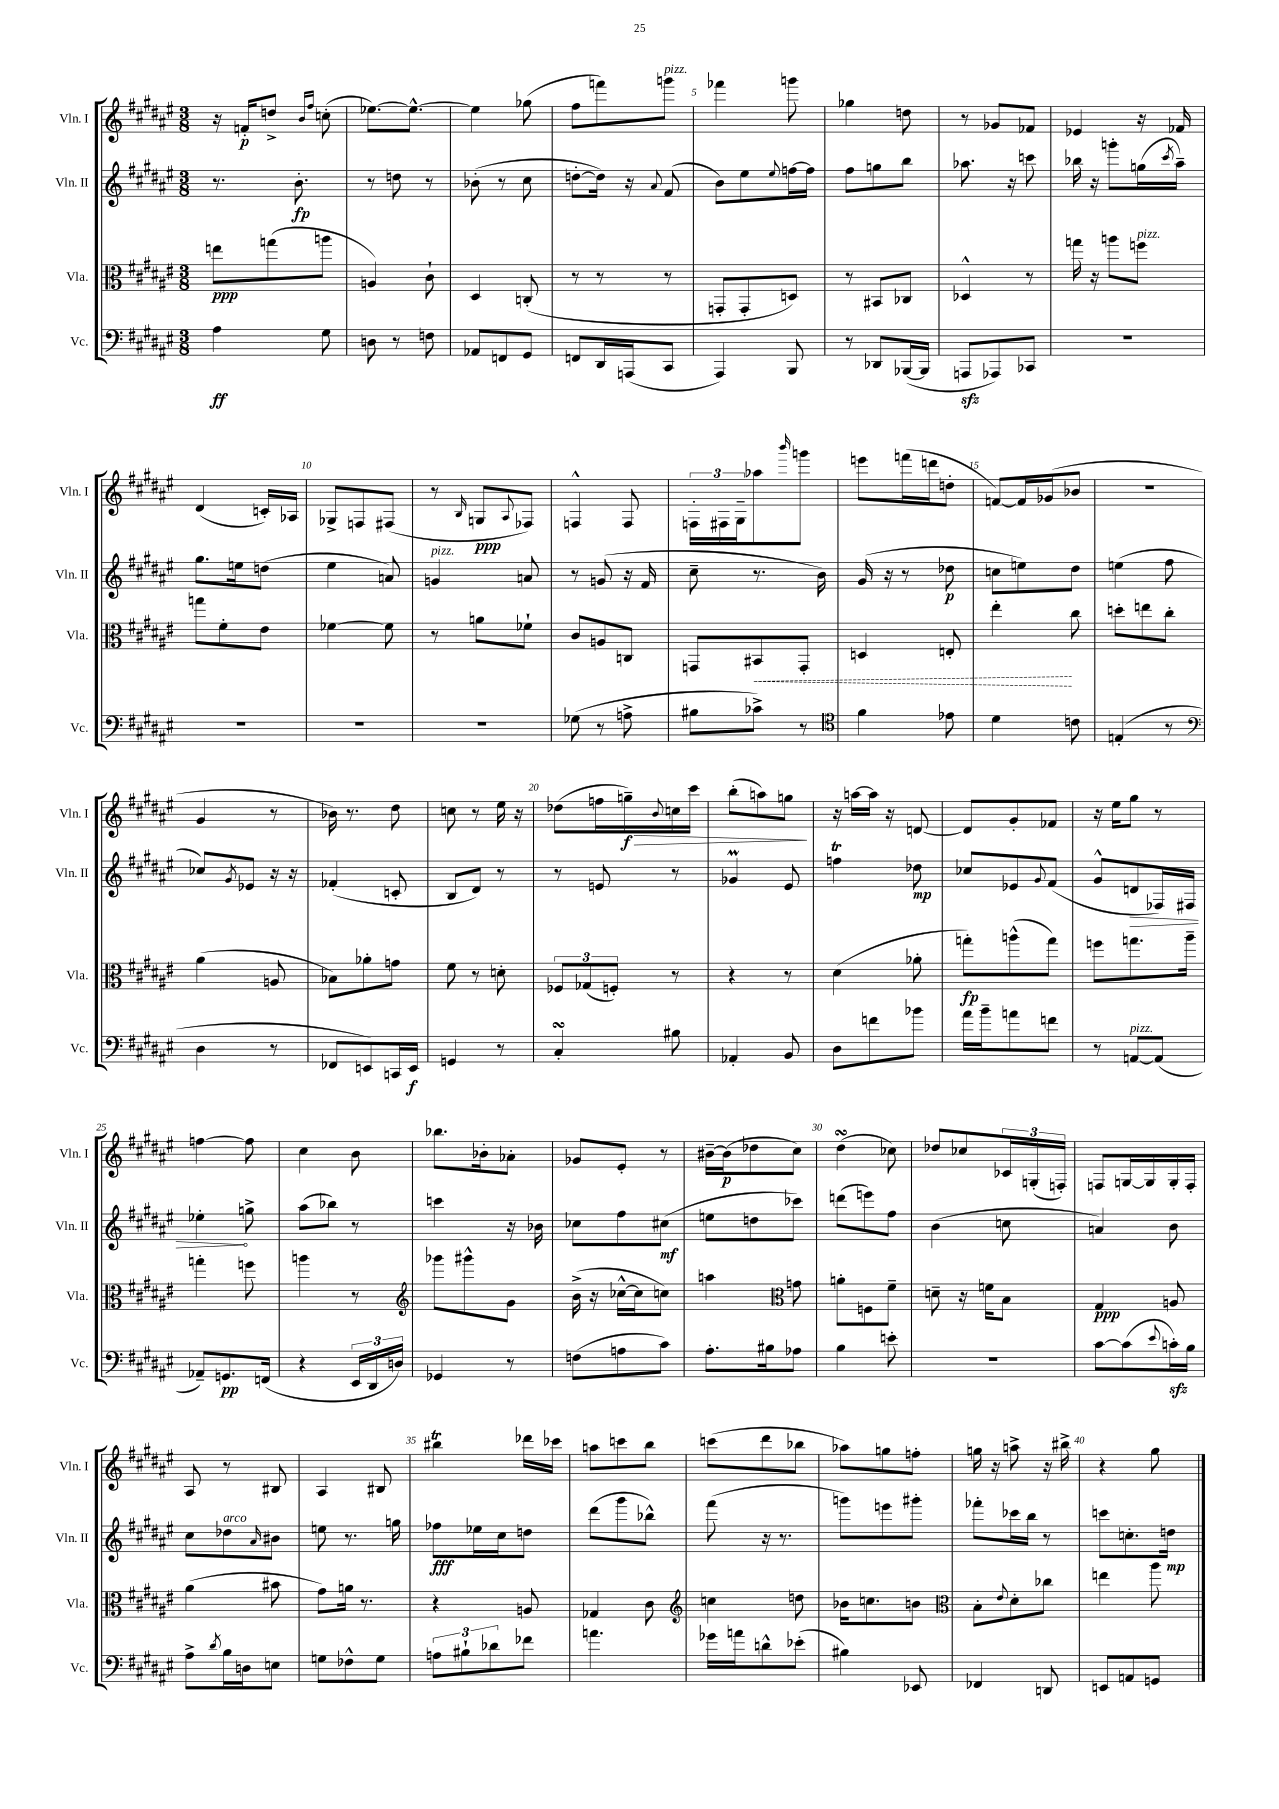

**kern	**dynam	**kern	**dynam	**kern	**dynam	**kern	**dynam
*part4	*part4	*part3	*part3	*part2	*part2	*part1	*part1
*staff4	*staff4	*staff3	*staff3	*staff2	*staff2	*staff1	*staff1
*I"Vc.	*	*I"Vla.	*	*I"Vln. II	*	*I"Vln. I	*
*I'Vc.	*	*I'Vla.	*	*I'Vln. II	*	*I'Vln. I	*
*clefF4	*	*clefC3	*	*clefG2	*	*clefG2	*
*k[f#c#g#d#a#e#]	*	*k[f#c#g#d#a#e#]	*	*k[f#c#g#d#a#e#]	*	*k[f#c#g#d#a#e#]	*
*M3/8	*	*M3/8	*	*M3/8	*	*M3/8	*
=1	=1	=1	=1	=1	=1	=1	=1
4A#\	ff	8een\L	ppp	8.r	.	16r	.
.	.	.	.	.	.	16fn'/KL	p
.	.	(8ggn\	.	.	.	8ddn^/J	.
.	.	.	.	8.b'\	fp	.	.
.	.	.	.	.	.	16qqb/LL	.
.	.	.	.	.	.	16qqff#/JJ	.
8G#\	.	8aan\J	.	.	.	(8ccn'\	.
=2	=2	=2	=2	=2	=2	=2	=2
8Dn\	.	4An/)	.	8r	.	[8.ee-X\L)	.
8r	.	.	.	8ddn\	.	.	.
.	.	.	.	.	.	8.ee-^^\J_	.
8Fn\	.	8c#`\	.	8r	.	.	.
=3	=3	=3	=3	=3	=3	=3	=3
8AA-X/L	.	4D#/	.	(8b-X'\	.	4ee-\]	.
8FFn/	.	.	.	8r	.	.	.
8GG#/J	.	(8Cn'/	.	8cc#\	.	(8gg-X\	.
=4	=4	=4	=4	=4	=4	=4	=4
8FFn/L	.	8r	.	[8ddn'\L	.	8ff#\L	.
16DD#/L	.	8r	.	16dd\Jk])	.	8fffn\)	.
(16AAAn/J	.	.	.	16r	.	.	.
.	.	.	.	8qqa#/	.	.	.
!	!	!	!	!	!	!LO:TX:a:i:t=pizz.	!
8CC#/J	.	8r	.	(8f#/	.	8gggn\J	.
=5	=5	=5	=5	=5	=5	=5	=5
4AAA#/)	.	8GGn'/L	.	8b\L)	.	4fff-X\	.
.	.	8GG'/	.	8ee#\	.	.	.
.	.	.	.	8qqee#/	.	.	.
8BBB/	.	8Dn/J)	.	[16ffn\L	.	8gggn\	.
.	.	.	.	16ff\JJ]	.	.	.
=6	=6	=6	=6	=6	=6	=6	=6
8r	.	8r	.	8ff#\L	.	4gg-X\	.
8DD-X/L	.	8BB#X/L	.	8ggn\	.	.	.
([16BBB-X/L	.	8C-X/J	.	8bb\J	.	8ddn\	.
16BBB-/JJ]	.	.	.	.	.	.	.
=7	=7	=7	=7	=7	=7	=7	=7
8AAAnzz/L	.	4D-X^^/	.	8.aa-X\	.	8r	.
8AAA-X/)	.	.	.	.	.	8g-X/L	.
.	.	.	.	16r	.	.	.
8CC-X/J	.	8r	.	8cccn\	.	8f-X/J	.
=8	=8	=8	=8	=8	=8	=8	=8
4.r	.	16ggn\	.	16bb-X\	.	4e-X/	.
.	.	16r	.	16r	.	.	.
.	.	8aan\L	.	8gggn'\L	.	.	.
!	!	!LO:TX:a:i:t=pizz.	!	!	!	!	!
.	.	8ffn\J	.	(16ggn\L	.	16r	.
.	.	.	.	8qccc#/	.	.	.
.	.	.	.	16aa#~\JJ)	.	16f-X/	.
!!LO:LB:g=z
=9	=9	=9	=9	=9	=9	=9	=9
4.r	.	8ggn\L	.	8.gg#\L	.	(4d#/	.
.	.	8f#'\	.	.	.	.	.
.	.	.	.	16een\k	.	.	.
.	.	8e#\J	.	(8ddn\J	.	16cn'/LL)	.
.	.	.	.	.	.	16A-X/JJ	.
=10	=10	=10	=10	=10	=10	=10	=10
4.r	.	[4f-X\	.	4ee#\	.	8G-X^/L	.
.	.	.	.	.	.	8Fn/	.
.	.	8f-\]	.	8an/)	.	(8F#X/J	.
=11	=11	=11	=11	=11	=11	=11	=11
!	!	!	!	!LO:TX:a:i:t=pizz.	!	!	!
4.r	.	8r	.	4gn/	.	8r	.
.	.	.	.	.	.	16qqB/	.
.	.	8an\L	.	.	.	8Gn/L	ppp
.	.	.	.	.	.	8qqA#/	.
.	.	8f-X`\J	.	8an/	.	8F-X/J)	.
=12	=12	=12	=12	=12	=12	=12	=12
(8G-X\	.	8c#/L	.	8r	.	4Fn^^/	.
8r	.	8An/	.	(8gn/	.	.	.
8An^\	.	8Cn/J	.	16r	.	8F/	.
.	.	.	.	16f#/	.	.	.
=13	=13	=13	=13	=13	=13	=13	=13
8B#X\L	.	8GGn/L	.	8cc#~\	.	24Fn'\LL	.
.	.	.	.	.	.	24F#X\	.
.	.	.	.	.	.	24G#~\J	.
!	!	!	!LO:HP:b	!	!	!	!
8c-X^\J)	.	8BB#X/	<	8.r	.	8aa-X\	.
.	.	.	.	.	.	16qqbbb/	.
8r	.	8GG'/J	.	.	.	8gggn\J	.
.	.	.	.	16b\)	.	.	.
=14	=14	=14	=14	=14	=14	=14	=14
*clefC4	*	*	*	*	*	*	*
4f#\	.	4Dn/	.	(16g#/	.	8eeen\L	.
.	.	.	.	16r	.	.	.
.	.	.	.	8r	.	(16fffn\L	.
.	.	.	.	.	.	16dddn\J	.
8e-X\	.	8En'/	.	8dd-X\	p	8ddn'\J	.
=15	=15	=15	=15	=15	=15	=15	=15
4d#\	.	4ee#'\	.	8ccn\L	.	[8fn/L)	.
.	.	.	.	8een\)	.	16f/L]	.
.	.	.	.	.	.	(16g-X/J	.
8cn\	.	8cc#\	[	8dd#\J	.	8b-X/J	.
=16	=16	=16	=16	=16	=16	=16	=16
(4En'/	.	8ddn'\L	.	(4een\	.	4.r	.
.	.	8een\	.	.	.	.	.
8r	.	8cc#'\J	.	8ff#\	.	.	.
!!LO:LB:g=z
=17	=17	=17	=17	=17	=17	=17	=17
*clefF4	*	*	*	*	*	*	*
4D#\	.	(4a#\	.	8cc-X/L)	.	4g#/	.
.	.	.	.	8qg#/	.	.	.
.	.	.	.	8e-X/J	.	.	.
8r	.	8An/	.	16r	.	8r	.
.	.	.	.	16r	.	.	.
=18	=18	=18	=18	=18	=18	=18	=18
8FF-X/L	.	8B-X\L)	.	(4f-X'/	.	16b-X\)	.
.	.	.	.	.	.	8.r	.
8EEn/)	.	8a-X'\	.	.	.	.	.
16CCn/L	.	8gn\J	.	8cn'/	.	8dd#\	.
16EE/JJ	f	.	.	.	.	.	.
=19	=19	=19	=19	=19	=19	=19	=19
4GGn/	.	8f#\	.	8B/L	.	8ccn\	.
.	.	8r	.	8d#/J)	.	8r	.
8r	.	8dn'\	.	8r	.	16ee#\	.
.	.	.	.	.	.	16r	.
=20	=20	=20	=20	=20	=20	=20	=20
4C#sSSS'/	.	12F-X/L	.	8r	.	(8dd-X\L	.
.	.	(12G-X/	.	.	.	.	.
.	.	.	.	8en/	.	16ffn\L	.
.	.	12Fn'/J)	.	.	.	.	.
!	!	!	!	!	!	!	!LO:HP:b
.	.	.	.	.	.	16ggn~\)	> f
.	.	.	.	.	.	8qqb/	.
8B#X\	.	8r	.	8r	.	16ccn\	.
.	.	.	.	.	.	16ccc#\JJ	.
=21	=21	=21	=21	=21	=21	=21	=21
4AA-X'/	.	4r	.	4g-XM/	.	(8bb'\L	.
.	.	.	.	.	.	8aan\)	.
8BB/	.	8r	.	8e#/	.	8ggn\J	.
.	.	.	.	.	.	.	]
=22	=22	=22	=22	=22	=22	=22	=22
8D#\L	.	(4d#\	.	4ffnT\	.	16r	.
.	.	.	.	.	.	[16aan\LL	.
8fn\	.	.	.	.	.	16aa\JJ]	.
.	.	.	.	.	.	16r	.
8b-X\J	.	8a-X'\	.	8dd-X\	mp	[8dn/	.
=23	=23	=23	=23	=23	=23	=23	=23
16a#\LL	.	8ggn'\L)	fp	8cc-X/L	.	8d/L]	.
16b~\J	.	.	.	.	.	.	.
8an\	.	(8aan^^\	.	8e-X/	.	8g#'/	.
.	.	.	.	8qqg#/	.	.	.
8fn\J	.	8gg\J)	.	(8f#/J	.	8f-X/J	.
=24	=24	=24	=24	=24	=24	=24	=24
8r	.	8ffn\L	.	8g#^^/L	.	16r	.
.	.	.	.	.	.	16ee#\KL	.
!LO:TX:a:i:t=pizz.	!	!	!	!	!	!	!
!	!	!	!	!	!LO:HP:b	!	!
[8AAn/L	.	8.ggn\	.	8dn/	>	8gg#\J	.
(8AA/J]	.	.	.	16F-X/L)	.	8r	.
.	.	16aa#~\Jk	.	16F#X/JJ	.	.	.
!!LO:LB:g=z
=25	=25	=25	=25	=25	=25	=25	=25
8AA-X~/L)	.	4ggn'\	.	4ee-X'\	.	[4ffn\	.
8.GGn/	pp	.	.	.	.	.	.
.	.	8ffn\	.	8ggn^\	]	8ff\]	.
(16FFn/Jk	.	.	.	.	.	.	.
=26	=26	=26	=26	=26	=26	=26	=26
4r	.	4aan\	.	(8aa#\L	.	4cc#\	.
.	.	.	.	8bb-X\J)	.	.	.
24EE#/LL	.	8r	.	8r	.	8b\	.
24DD#/	.	.	.	.	.	.	.
24Dn/JJ)	.	.	.	.	.	.	.
=27	=27	=27	=27	=27	=27	=27	=27
*	*	*clefG2	*	*	*	*	*
4GG-X/	.	8ggg-X\L	.	4cccn\	.	8.bb-X\L	.
.	.	8ggg#X^^\	.	.	.	.	.
.	.	.	.	.	.	16b-X'\k	.
8r	.	8g#\J	.	16r	.	8a-X'\J	.
.	.	.	.	16b-X\	.	.	.
=28	=28	=28	=28	=28	=28	=28	=28
(8Fn\L	.	(16b^\	.	8cc-X\L	.	8g-X/L	.
.	.	16r	.	.	.	.	.
8An\	.	[16cc-X^^\LL	.	8ff#\	.	8e#'/J	.
.	.	16cc-\J]	.	.	.	.	.
8c#\J)	.	8ccn\J)	.	(8cc#X\J	mf	8r	.
=29	=29	=29	=29	=29	=29	=29	=29
8.A#'\L	.	4aan\	.	8een\L	.	[16b#X~\LL	.
.	.	.	.	.	.	(16b#\J]	p
.	.	.	.	8ddn\	.	8dd-X\	.
16B#X\k	.	.	.	.	.	.	.
*	*	*clefC3	*	*	*	*	*
8A-X\J	.	8gn\	.	8ccc-X\J)	.	8cc#\J)	.
=30	=30	=30	=30	=30	=30	=30	=30
4B\	.	8an'\L	.	(8dddn\L	.	(4dd#sSSS\	.
.	.	8Fn\	.	8eeen\)	.	.	.
8en'\	.	8f#~\J	.	8ff#\J	.	8cc-X\)	.
=31	=31	=31	=31	=31	=31	=31	=31
4.r	.	8dn~\	.	(4b\	.	8dd-X/L	.
.	.	16r	.	.	.	8cc-X/	.
.	.	16fn\KL	.	.	.	.	.
.	.	8B\J	.	8ccn\	.	24c-X/L	.
.	.	.	.	.	.	(24Gn'/	.
.	.	.	.	.	.	24Fn'/JJ)	.
=32	=32	=32	=32	=32	=32	=32	=32
[8c#\L	.	4G#/	ppp	4an/)	.	8Fn/L	.
(8c#\]	.	.	.	.	.	[16Gn/L	.
.	.	.	.	.	.	16G/]	.
8qqe#/	.	.	.	.	.	.	.
16cnzz'\L)	.	8An/	.	8b\	.	16G'/	.
16B\JJ	.	.	.	.	.	16F'/JJ	.
!!LO:LB:g=z
=33	=33	=33	=33	=33	=33	=33	=33
8A#^\L	.	(4a#\	.	8cc#\L	.	8A#/	.
8qd#/	.	.	.	.	.	.	.
!	!	!	!	!LO:TX:a:i:t=arco	!	!	!
16B\L	.	.	.	8dd-X\	.	8r	.
16Dn\J	.	.	.	.	.	.	.
.	.	.	.	16qqa#/	.	.	.
8En\J	.	8b#X\	.	8b#X\J	.	8B#X/	.
=34	=34	=34	=34	=34	=34	=34	=34
8Gn\L	.	8g#\L)	.	8een\	.	4A#/	.
8F-X^^\	.	16an\Jk	.	8.r	.	.	.
.	.	8.r	.	.	.	.	.
8G\J	.	.	.	.	.	8B#X/	.
.	.	.	.	16ggn\	.	.	.
=35	=35	=35	=35	=35	=35	=35	=35
12An\L	.	4r	.	8ff-X\L	fff	4bb#Xt\	.
12B#X`\	.	.	.	.	.	.	.
.	.	.	.	16ee-X\L	.	.	.
12d-X\	.	.	.	.	.	.	.
.	.	.	.	16cc#\J	.	.	.
8f-X\J	.	8An/	.	8ddn\J	.	16ddd-X\LL	.
.	.	.	.	.	.	16ccc-X\JJ	.
=36	=36	=36	=36	=36	=36	=36	=36
4.an\	.	4G-X/	.	(8ddd#\L	.	8aan\L	.
.	.	.	.	8ggg#\	.	8cccn\	.
.	.	8c#\	.	8bb-X^^\J)	.	8bb\J	.
=37	=37	=37	=37	=37	=37	=37	=37
*	*	*clefG2	*	*	*	*	*
16g-X\LL	.	4ccn\	.	(8fff#\	.	(8cccn\L	.
16an\J	.	.	.	.	.	.	.
8dn^^\	.	.	.	16r	.	8ddd#\	.
.	.	.	.	8.r	.	.	.
(8e-X'\J	.	8ddn\	.	.	.	8bb-X\J	.
=38	=38	=38	=38	=38	=38	=38	=38
4B#X\)	.	16b-X\KL	.	8gggn\L)	.	8aa-X\L)	.
.	.	8.ccn\	.	.	.	.	.
.	.	.	.	8eeen\	.	8ggn\	.
8EE-X/	.	8bn\J	.	8ggg#X'\J	.	8ffn'\J	.
=39	=39	=39	=39	=39	=39	=39	=39
*	*	*clefC3	*	*	*	*	*
4FF-X/	.	8B'\L	.	8fff-X'\L	.	16ggn\	.
.	.	.	.	.	.	16r	.
.	.	8qqe#/	.	.	.	.	.
.	.	8d#'\	.	16ccc-X\L	.	8aan^\	.
.	.	.	.	16bb\JJ	.	.	.
8DDn/	.	8cc-X\J	.	8r	.	16r	.
.	.	.	.	.	.	16bb#X^\	.
=40	=40	=40	=40	=40	=40	=40	=40
8EEn/L	.	4een\	.	8cccn\L	.	4r	.
8AAn/	.	.	.	8.ccn'\	.	.	.
8GGn/J	.	8aa#\	.	.	.	8gg#\	.
.	.	.	.	16ddn\Jk	mp	.	.
==	==	==	==	==	==	==	==
*-	*-	*-	*-	*-	*-	*-	*-
